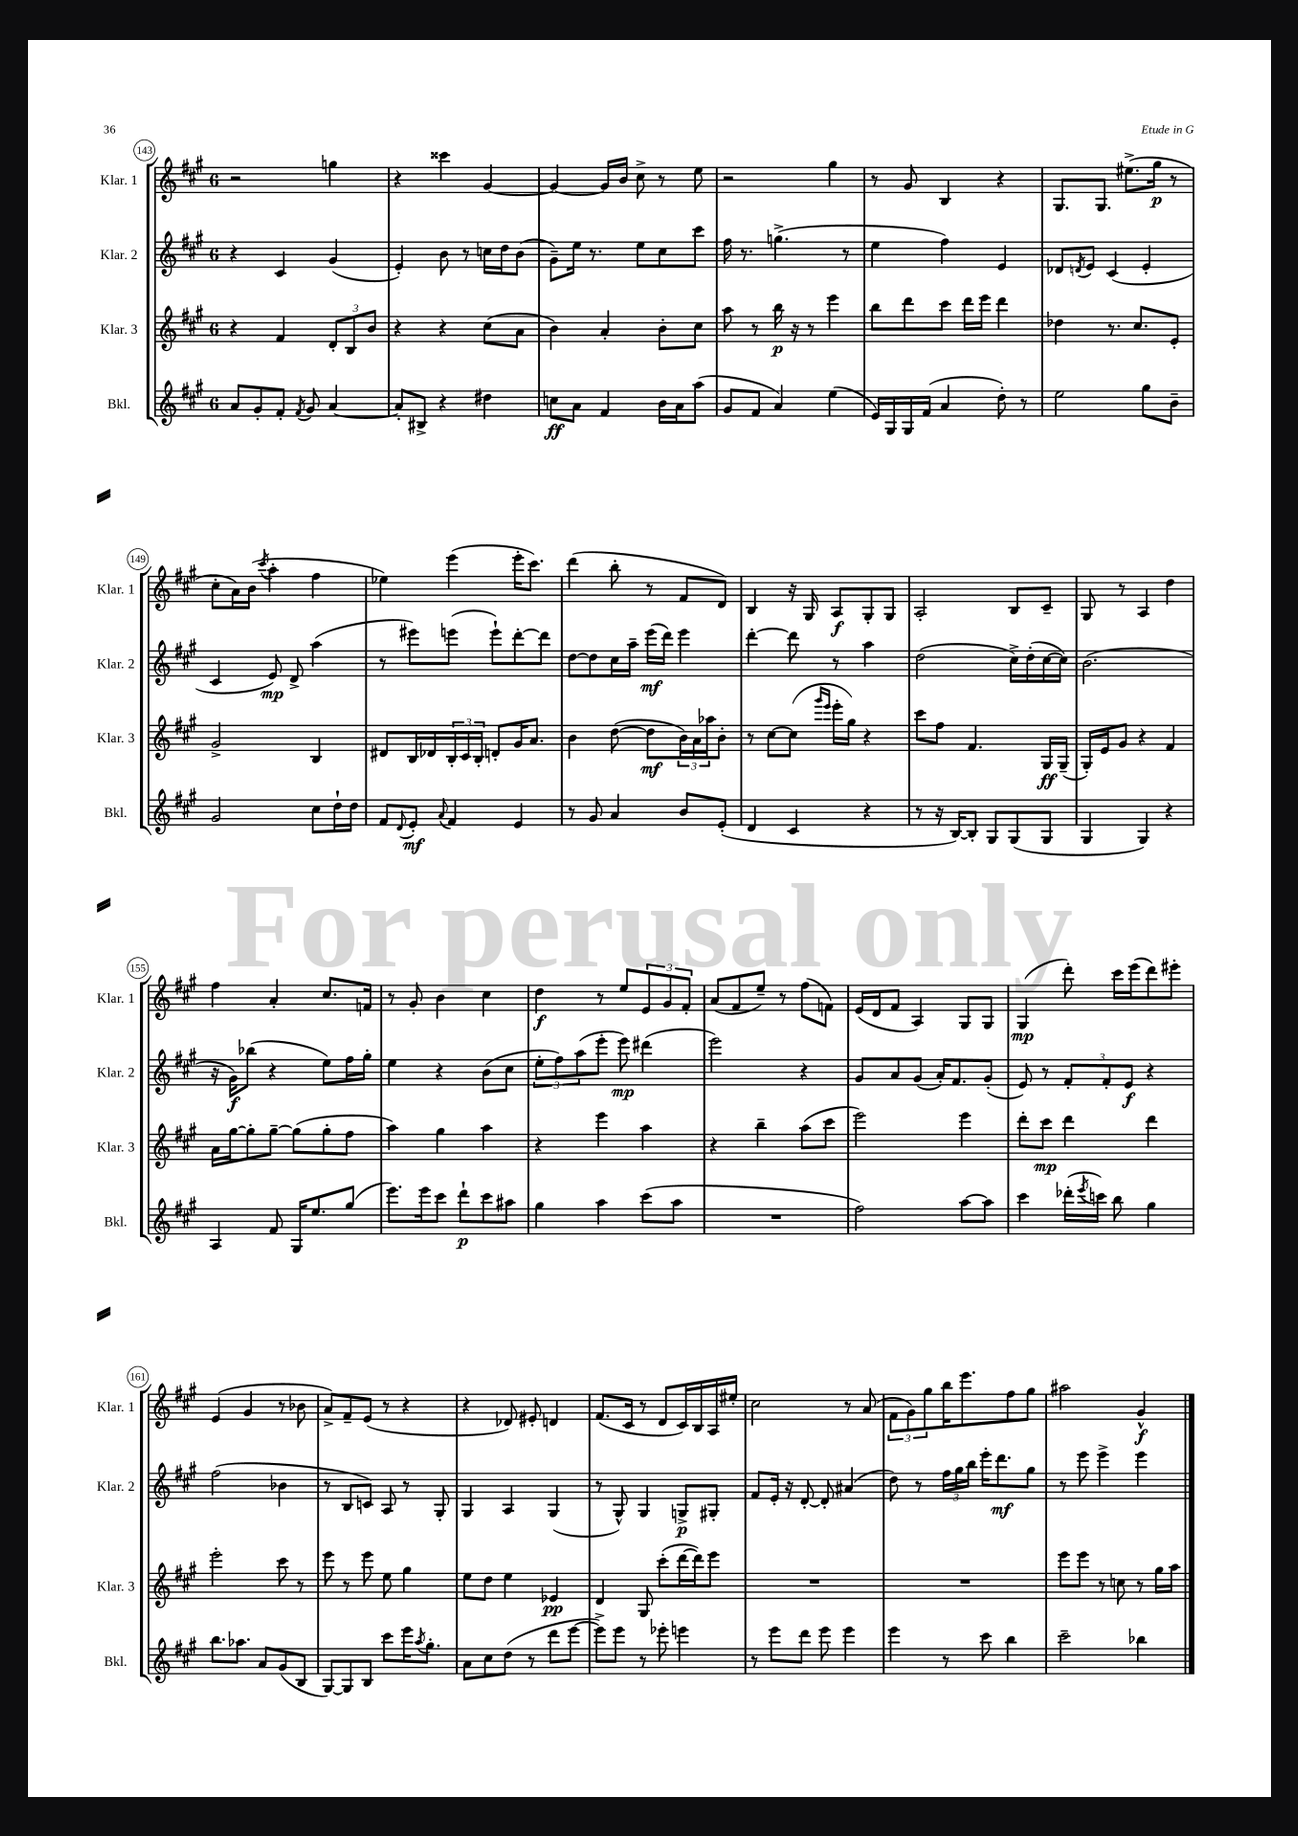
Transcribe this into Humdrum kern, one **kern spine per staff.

**kern	**dynam	**kern	**dynam	**kern	**dynam	**kern	**dynam
*part4	*part4	*part3	*part3	*part2	*part2	*part1	*part1
*staff4	*staff4	*staff3	*staff3	*staff2	*staff2	*staff1	*staff1
*I"Bkl.	*	*I"Klar. 3	*	*I"Klar. 2	*	*I"Klar. 1	*
*I'Bkl.	*	*I'Klar. 3	*	*I'Klar. 2	*	*I'Klar. 1	*
*clefG2	*	*clefG2	*	*clefG2	*	*clefG2	*
*k[f#c#g#]	*	*k[f#c#g#]	*	*k[f#c#g#]	*	*k[f#c#g#]	*
*M6/8	*	*M6/8	*	*M6/8	*	*M6/8	*
=143	=143	=143	=143	=143	=143	=143	=143
8a/L	.	4r	.	4r	.	2r	.
8g#'/	.	.	.	.	.	.	.
8f#'/J	.	4f#/	.	4c#/	.	.	.
8qf#/	.	.	.	.	.	.	.
8g#/	.	.	.	.	.	.	.
[4a/	.	12d'/L	.	(4g#/	.	4ggn\	.
.	.	12B/	.	.	.	.	.
.	.	12b/J	.	.	.	.	.
=144	=144	=144	=144	=144	=144	=144	=144
8a'/L]	.	4r	.	4e'/)	.	4r	.
8B#X^/J	.	.	.	.	.	.	.
4r	.	4r	.	8b\	.	4ccc##X\	.
.	.	.	.	8r	.	.	.
4dd#X\	.	(8cc#\L	.	16ccn\LL	.	[4g#/	.
.	.	.	.	16dd\J	.	.	.
.	.	8a\J	.	(8b\J	.	.	.
=145	=145	=145	=145	=145	=145	=145	=145
8ccn\L	ff	4b\)	.	8g#~\L)	.	4g#/_	.
8a\J	.	.	.	16ee\Jk	.	.	.
.	.	.	.	8.r	.	.	.
4f#/	.	4a'/	.	.	.	16g#/LL]	.
.	.	.	.	.	.	16b/JJ	.
.	.	.	.	8ee\L	.	8cc#^\	.
16b\LL	.	8b'\L	.	8cc#\	.	8r	.
16a\J	.	.	.	.	.	.	.
(8aa\J	.	8cc#\J	.	8ccc#\J	.	8ee\	.
=146	=146	=146	=146	=146	=146	=146	=146
8g#/L	.	8aa\	.	16ff#\	.	2r	.
.	.	.	.	8.r	.	.	.
8f#/J	.	8r	.	.	.	.	.
4a/)	.	16bb\	p	(4.ggn^\	.	.	.
.	.	16r	.	.	.	.	.
.	.	8r	.	.	.	.	.
(4ee\	.	4eee\	.	.	.	4gg#\	.
.	.	.	.	8r	.	.	.
=147	=147	=147	=147	=147	=147	=147	=147
16e/LL)	.	8bb\L	.	4ee\	.	8r	.
16G#/	.	.	.	.	.	.	.
16G#/	.	8ddd\	.	.	.	8g#/	.
(16f#/JJ	.	.	.	.	.	.	.
4a/	.	8ccc#\J	.	4ff#\)	.	4B/	.
.	.	16ddd\LL	.	.	.	.	.
.	.	16eee\JJ	.	.	.	.	.
8dd'\)	.	4ddd\	.	4e/	.	4r	.
8r	.	.	.	.	.	.	.
=148	=148	=148	=148	=148	=148	=148	=148
2ee\	.	4dd-X\	.	8d-X/L	.	8.G#/L	.
.	.	.	.	8qdn/	.	.	.
.	.	.	.	8e/J	.	.	.
.	.	.	.	.	.	8.G#/J	.
.	.	8.r	.	(4c#/	.	.	.
.	.	.	.	.	.	(8.ee#X^\L	.
.	.	8.cc#/L	.	.	.	.	.
8gg#\L	.	.	.	4e'/	.	.	.
.	.	.	.	.	.	16gg#\Jk	p
8b~\J	.	8e'/J	.	.	.	8r	.
!!LO:LB:g=z
=149	=149	=149	=149	=149	=149	=149	=149
2g#/	.	2g#^/	.	4c#/	.	8cc#'\L	.
.	.	.	.	.	.	16a\L)	.
.	.	.	.	.	.	(16b\JJ	.
.	.	.	.	.	.	8qccc#/	.
.	.	.	.	8e/)	mp	4aa'\	.
.	.	.	.	8d^/	.	.	.
8cc#\L	.	4B/	.	(4aa\	.	4ff#\	.
16dd`\L	.	.	.	.	.	.	.
16dd\JJ	.	.	.	.	.	.	.
=150	=150	=150	=150	=150	=150	=150	=150
8f#/L	.	8d#X/L	.	8r	.	4ee-X\)	.
8qqd/	.	.	.	.	.	.	.
8e'/J	mf	16B/L	.	8eee#X\L)	.	.	.
.	.	16d-X/	.	.	.	.	.
8qqa/	.	.	.	.	.	.	.
4f#/	.	24B'/	.	(8eeen\J	.	(4eee\	.
.	.	24c#/	.	.	.	.	.
.	.	24B'/JJ	.	.	.	.	.
.	.	8dn'/L	.	8eee`\L)	.	.	.
4e/	.	16g#/K	.	[8ddd'\	.	16eee'\KL	.
.	.	8.a/J	.	.	.	8.ccc#\J)	.
.	.	.	.	8ddd\J]	.	.	.
=151	=151	=151	=151	=151	=151	=151	=151
8r	.	4b\	.	[8dd\L	.	(4ddd\	.
8g#/	.	.	.	8dd\]	.	.	.
4a/	.	([8dd\	.	16cc#\L	.	8bb'\	.
.	.	.	.	16aa~\JJ	.	.	.
.	.	8dd\L]	mf	(16eee\LL	mf	8r	.
.	.	.	.	16ddd\JJ)	.	.	.
8b/L	.	24b\L)	.	4eee\	.	8f#/L	.
.	.	24a\	.	.	.	.	.
.	.	24aa-X\J	.	.	.	.	.
(8e'/J	.	8b'\J	.	.	.	8d/J)	.
=152	=152	=152	=152	=152	=152	=152	=152
4d/	.	8r	.	[4ddd'\	.	4B/	.
.	.	[8cc#\L	.	.	.	.	.
4c#/	.	(8cc#\J]	.	8ddd\]	.	16r	.
.	.	.	.	.	.	16G#/	.
.	.	16qqggg#/LL	.	.	.	.	.
.	.	16qqeee/JJ	.	.	.	.	.
.	.	16eee'\LL	.	8r	.	8A/L	f
.	.	16gg#\JJ)	.	.	.	.	.
4r	.	4r	.	4aa\	.	8G#'/	.
.	.	.	.	.	.	8G#/J	.
=153	=153	=153	=153	=153	=153	=153	=153
8r	.	8ccc#\L	.	(2dd\	.	2A'/	.
16r	.	8ff#\J	.	.	.	.	.
[16B/KL)	.	.	.	.	.	.	.
8B'/J]	.	4.f#/	.	.	.	.	.
8G#/L	.	.	.	.	.	.	.
(8G#/	.	.	.	16cc#^\LL)	.	8B/L	.
.	.	.	.	(16dd'\	.	.	.
8G#/J	.	16G#/LL	ff	[16cc#\	.	8c#~/J	.
.	.	(16G#~/JJ	.	16cc#\JJ])	.	.	.
=154	=154	=154	=154	=154	=154	=154	=154
4G#/	.	16G#'/LL)	.	(2.b\	.	8G#/	.
.	.	16e/J	.	.	.	.	.
.	.	8g#/J	.	.	.	8r	.
4G#/)	.	4r	.	.	.	4A/	.
4r	.	4f#/	.	.	.	4dd\	.
!!LO:LB:g=z
=155	=155	=155	=155	=155	=155	=155	=155
4A/	.	16a\LL	.	16r	.	4ff#\	.
.	.	[16gg#\J	.	16g#\KL)	f	.	.
.	.	8gg#'\]	.	(8bb-X\J	.	.	.
8f#/	.	[8gg#~\J	.	4r	.	4a'/	.
16G#/KL	.	(8gg#\L]	.	.	.	.	.
8.ee/	.	.	.	.	.	.	.
.	.	8gg#'\	.	8ee\L)	.	8.cc#/L	.
(8gg#/J	.	8ff#\J	.	16ff#\L	.	.	.
.	.	.	.	16gg#'\JJ	.	16fn/Jk	.
=156	=156	=156	=156	=156	=156	=156	=156
8.eee\L)	.	4aa\)	.	4ee\	.	8r	.
.	.	.	.	.	.	8g#'/	.
16eee\k	.	.	.	.	.	.	.
8ccc#\J	.	4gg#\	.	4r	.	4b\	.
8ddd`\L	p	.	.	.	.	.	.
8ccc#\	.	4aa\	.	(8b\L	.	4cc#\	.
8aa#X\J	.	.	.	8cc#\J	.	.	.
=157	=157	=157	=157	=157	=157	=157	=157
4gg#\	.	4r	.	12ee'\L	.	4dd\	f
.	.	.	.	12ff#\)	.	.	.
.	.	.	.	(12aa\	.	.	.
4aa\	.	4eee\	.	8eee'\J	.	8r	.
.	.	.	.	8eee\)	mp	8ee/L	.
(8ccc#\L	.	4aa\	.	(4ddd#X\	.	12e/	.
.	.	.	.	.	.	12g#/	.
8aa\J	.	.	.	.	.	.	.
.	.	.	.	.	.	12f#'/J	.
=158	=158	=158	=158	=158	=158	=158	=158
2.r	.	4r	.	2eee\)	.	(8a/L	.
.	.	.	.	.	.	8f#/	.
.	.	4bb~\	.	.	.	8ee~/J)	.
.	.	.	.	.	.	8r	.
.	.	(8aa\L	.	4r	.	(8ff#\L	.
.	.	8ccc#\J	.	.	.	8fn\J)	.
=159	=159	=159	=159	=159	=159	=159	=159
2ff#\)	.	2eee\)	.	8g#/L	.	(16e/LL	.
.	.	.	.	.	.	16d/J	.
.	.	.	.	8a/	.	8f#/J	.
.	.	.	.	(8g#/J	.	4A/)	.
.	.	.	.	16a'/KL)	.	.	.
.	.	.	.	8.f#/	.	.	.
[8aa\L	.	4eee\	.	.	.	8G#/L	.
8aa\J]	.	.	.	(8g#'/J	.	8G#/J	.
=160	=160	=160	=160	=160	=160	=160	=160
4ccc#\	.	8ddd'\L	.	8e/)	.	(4G#/	mp
.	.	8ccc#\J	mp	8r	.	.	.
(16ddd-X'\LL	.	4ddd\	.	12f#'/L	.	8ddd'\)	.
8qeee/	.	.	.	.	.	.	.
16cccn\JJ)	.	.	.	.	.	.	.
.	.	.	.	12f#'/	.	.	.
8bb\	.	.	.	.	.	16ccc#\LL	.
.	.	.	.	12e/J	f	.	.
.	.	.	.	.	.	(16eee\J	.
4gg#\	.	4ddd\	.	4r	.	8ddd\)	.
.	.	.	.	.	.	8eee#X'\J	.
!!LO:LB:g=z
=161	=161	=161	=161	=161	=161	=161	=161
8.bb\L	.	2eee'\	.	(2ff#\	.	(4e/	.
8.aa-X\J	.	.	.	.	.	.	.
.	.	.	.	.	.	4g#/	.
8a/L	.	.	.	.	.	.	.
(8g#/	.	8ccc#\	.	4b-X\	.	8r	.
8B/J	.	8r	.	.	.	8b-X\	.
=162	=162	=162	=162	=162	=162	=162	=162
[8G#/L)	.	8eee\	.	8r	.	8a^/L)	.
8G#/]	.	8r	.	8B/L	.	8f#~/	.
8B/J	.	8eee\	.	8cn/J)	.	(8e/J	.
8ccc#\L	.	8ee\	.	8A/	.	8r	.
16eee\K	.	4gg#\	.	8r	.	4r	.
8qaa/	.	.	.	.	.	.	.
8.gg#'\J	.	.	.	.	.	.	.
.	.	.	.	8G#'/	.	.	.
=163	=163	=163	=163	=163	=163	=163	=163
8a\L	.	8ee\L	.	4G#/	.	4r	.
8cc#\	.	8dd\J	.	.	.	.	.
(8dd\J	.	4ee\	.	4A/	.	8d-X/)	.
8r	.	.	.	.	.	8e#X'/	.
8ddd\L	.	4e-X/	pp	(4G#/	.	4dn/	.
[8eee\J	.	.	.	.	.	.	.
=164	=164	=164	=164	=164	=164	=164	=164
8eee^\L])	.	4d/	.	8r	.	(8.f#/L	.
8eee\J	.	.	.	8G#^^/)	.	.	.
.	.	.	.	.	.	16c#/Jk	.
8r	.	8G#/	.	4G#/	.	8r	.
8eee-X'\	.	(8ccc#'\L	.	.	.	8d/L	.
4eeen\	.	[16ddd\L	.	8Gn^/L	p	16c#/L)	.
.	.	16ddd\J])	.	.	.	16B/	.
.	.	8eee\J	.	8G#X'/J	.	16A/	.
.	.	.	.	.	.	16ee#X'/JJ	.
=165	=165	=165	=165	=165	=165	=165	=165
8r	.	2.r	.	8f#/L	.	2cc#\	.
8eee\L	.	.	.	16e'/Jk	.	.	.
.	.	.	.	16r	.	.	.
8ddd\J	.	.	.	[8d'/	.	.	.
8eee\	.	.	.	8d'/]	.	.	.
4eee\	.	.	.	(4a#X/	.	8r	.
.	.	.	.	.	.	(8a/	.
=166	=166	=166	=166	=166	=166	=166	=166
4eee\	.	2.r	.	8dd\)	.	12f#\L	.
.	.	.	.	.	.	12g#\)	.
.	.	.	.	8r	.	.	.
.	.	.	.	.	.	12gg#\	.
8r	.	.	.	24ff#\LL	.	16bb\K	.
.	.	.	.	24gg#\	.	.	.
.	.	.	.	.	.	8.eee\	.
.	.	.	.	24bb\JJ	.	.	.
8ccc#\	.	.	.	16eee'\KL	.	.	.
.	.	.	.	8.ddd\	mf	.	.
4bb\	.	.	.	.	.	8ff#\	.
.	.	.	.	8gg#\J	.	8gg#\J	.
=167	=167	=167	=167	=167	=167	=167	=167
2ccc#~\	.	8eee\L	.	8r	.	2aa#X\	.
.	.	8eee\J	.	8eee\	.	.	.
.	.	8r	.	4eee^\	.	.	.
.	.	8ccn\	.	.	.	.	.
4bb-X\	.	8r	.	4eee\	.	4g#^^/	f
.	.	16gg#\LL	.	.	.	.	.
.	.	16aa\JJ	.	.	.	.	.
==	==	==	==	==	==	==	==
*-	*-	*-	*-	*-	*-	*-	*-
